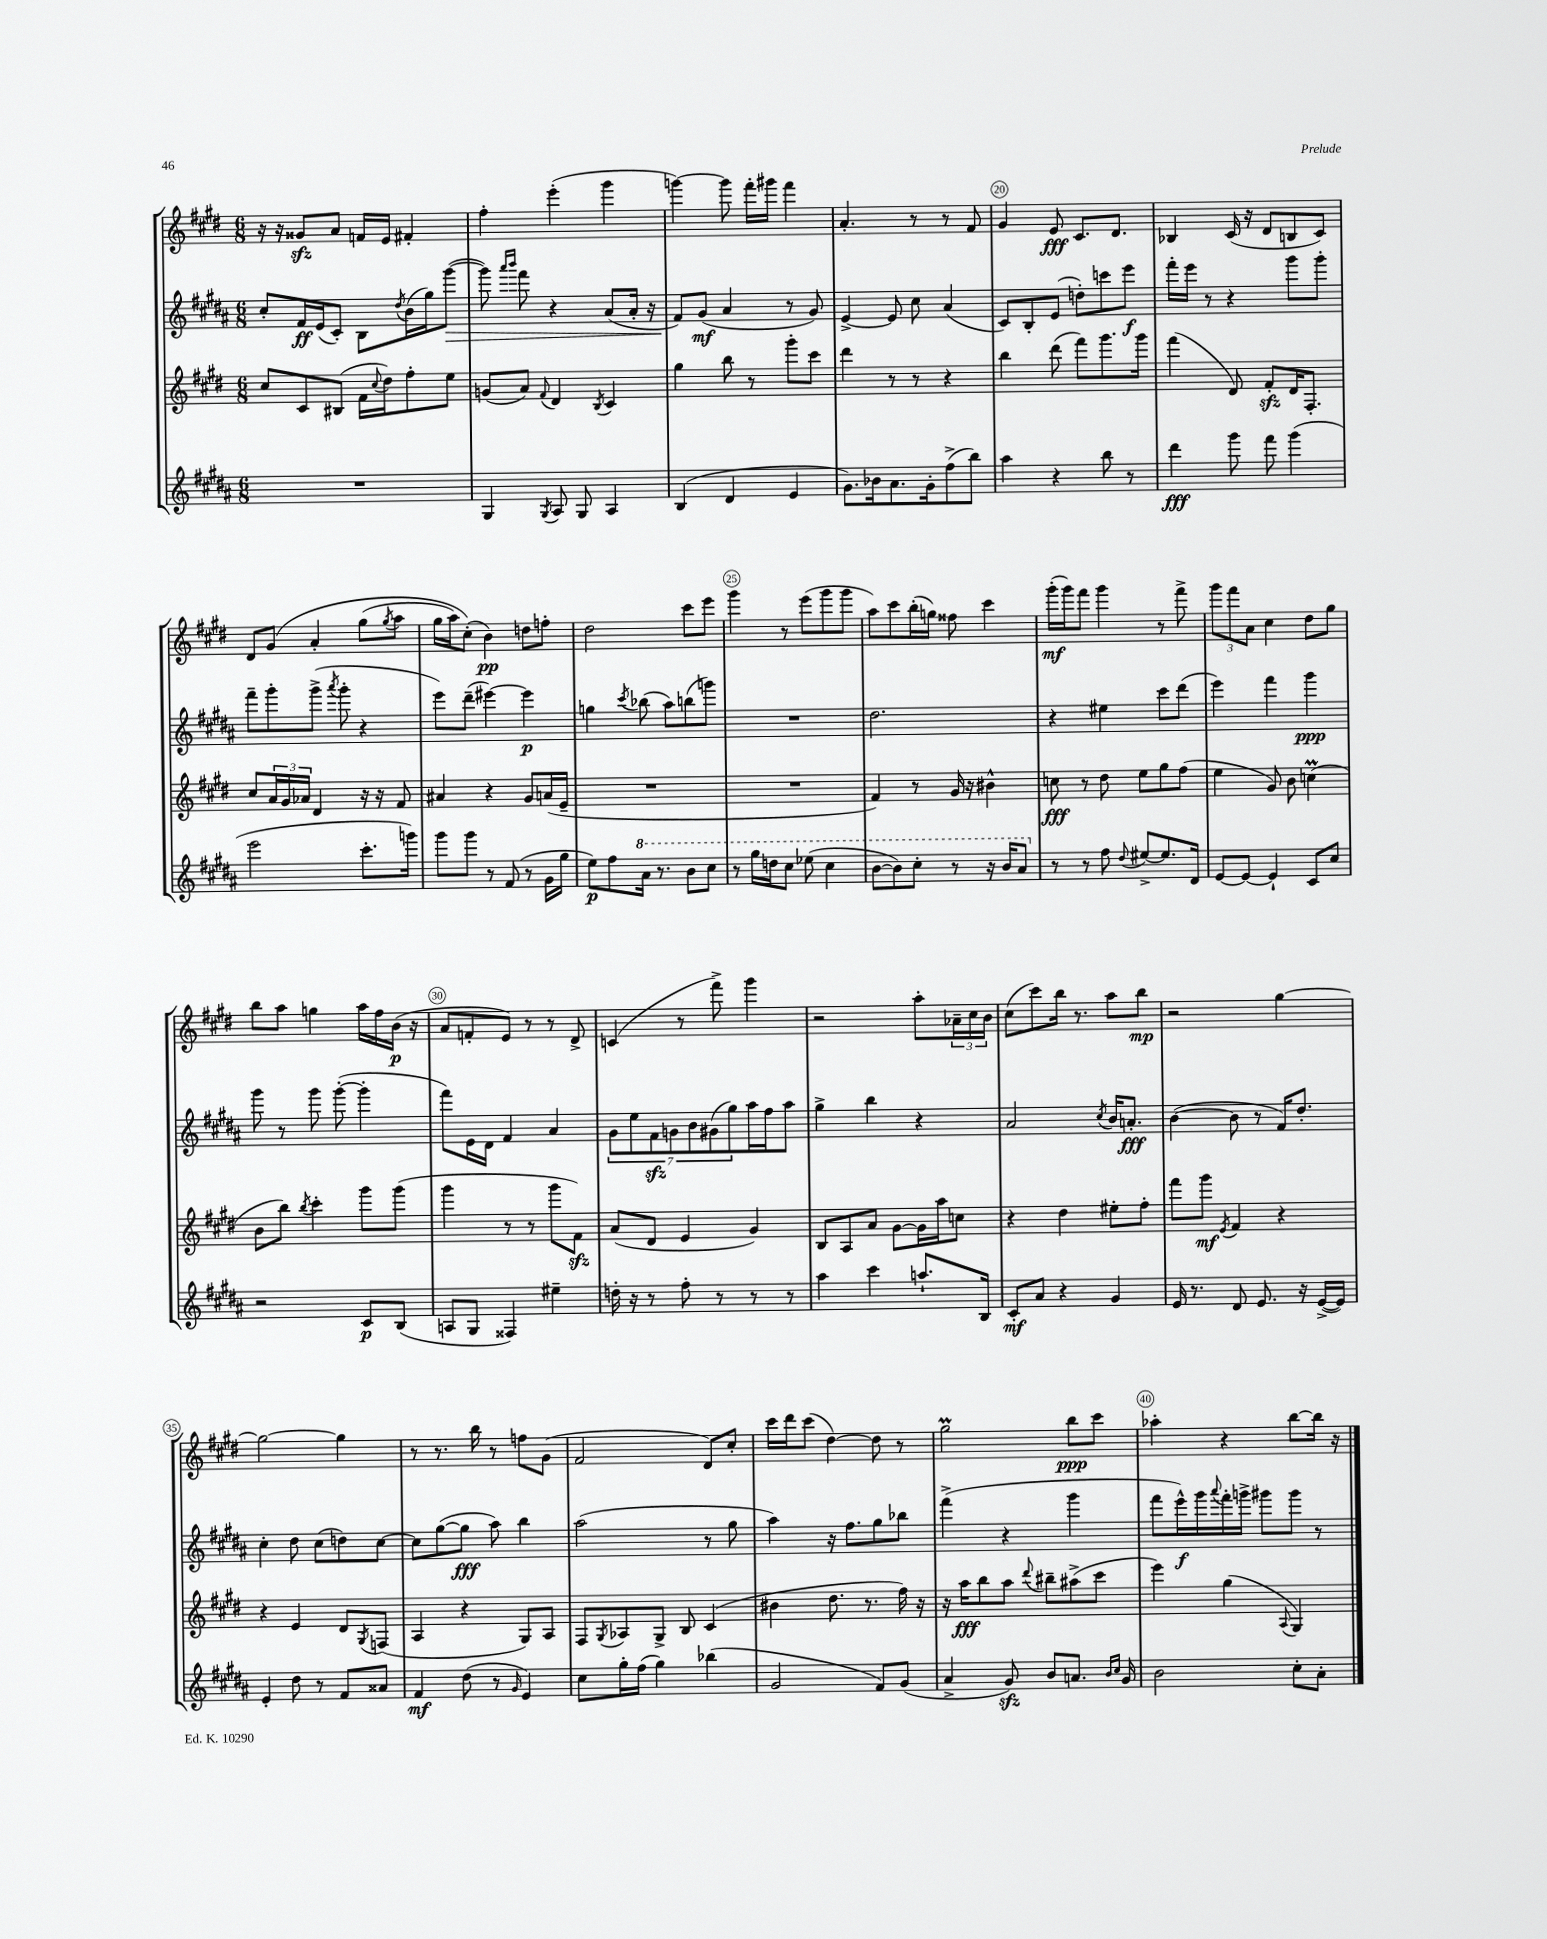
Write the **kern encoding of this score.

**kern	**dynam	**kern	**dynam	**kern	**dynam	**kern	**dynam
*part4	*part4	*part3	*part3	*part2	*part2	*part1	*part1
*staff4	*staff4	*staff3	*staff3	*staff2	*staff2	*staff1	*staff1
*clefG2	*	*clefG2	*	*clefG2	*	*clefG2	*
*k[f#c#g#d#a#]	*	*k[f#c#g#d#]	*	*k[f#c#g#d#a#]	*	*k[f#c#g#d#]	*
*M6/8	*	*M6/8	*	*M6/8	*	*M6/8	*
=16	=16	=16	=16	=16	=16	=16	=16
2.r	.	8cc#/L	.	8cc#'/L	.	16r	.
.	.	.	.	.	.	16r	.
.	.	8c#/	.	16f#/L	ff	8g##Xzz/L	.
.	.	.	.	(16e/J	.	.	.
.	.	(8B#X/J	.	8c#'/J)	.	8a/J	.
.	.	16f#\LL	.	8B\L	.	16fn/LL	.
.	.	8qqcc#/	.	.	.	.	.
.	.	16dd#\J)	.	.	.	16e/JJ	.
.	.	.	.	8qdd#/	.	.	.
.	.	8ff#'\	.	(16b\L	.	4f#X'/	.
.	.	.	.	16gg#\J)	.	.	.
!	!	!	!	!	!LO:HP:b	!	!
.	.	8ee\J	.	([8ggg#\J	>	.	.
=17	=17	=17	=17	=17	=17	=17	=17
4G#/	.	(8gn/L	.	8ggg#\])	.	4ff#'\	.
.	.	.	.	16qqaaa#/LL	.	.	.
.	.	.	.	16qqbbb/JJ	.	.	.
.	.	8a/J)	.	8fff#\	.	.	.
8qG#/	.	8qqf#/	.	.	.	.	.
8A#/	.	4d#/	.	4r	.	(4eee'\	.
8G#/	.	.	.	.	.	.	.
.	.	8qB/	.	.	.	.	.
4A#/	.	4c#/	.	(8a#/L	.	4ggg#\	.
.	.	.	.	16a#'/Jk	.	.	.
.	.	.	.	16r	.	.	.
=18	=18	=18	=18	=18	=18	=18	=18
(4B/	.	4gg#\	.	8f#/L)	.	[4gggn\)	.
.	.	.	.	(8g#/J	] mf	.	.
4d#/	.	8bb\	.	4a#/	.	8ggg\]	.
.	.	8r	.	.	.	16fff#'\LL	.
.	.	.	.	.	.	16ggg#X\JJ	.
4e/	.	8ggg#'\L	.	8r	.	4fff#\	.
.	.	8ccc#\J	.	8g#/)	.	.	.
=19	=19	=19	=19	=19	=19	=19	=19
8.g#\L)	.	4ddd#\	.	[4e^/	.	4.a'/	.
16b-X\k	.	.	.	.	.	.	.
8.a#\	.	8r	.	8e/]	.	.	.
.	.	8r	.	8cc#\	.	8r	.
16g#'\k	.	.	.	.	.	.	.
(8ff#^\	.	4r	.	(4a#/	.	8r	.
8bb\J)	.	.	.	.	.	8f#/	.
=20	=20	=20	=20	=20	=20	=20	=20
4aa#\	.	4bb\	.	8c#/L)	.	4g#/	.
.	.	.	.	8B'/	.	.	.
4r	.	(8ddd#\	.	(8e/J	.	8e/	fff
.	.	8fff#\L)	.	8ddn'\L)	.	8.c#/L	.
8bb\	.	8.ggg#\	.	8cccn\	.	.	.
.	.	.	.	.	.	8.d#/J	.
8r	.	.	.	8eee\J	f	.	.
.	.	16ggg#\Jk	.	.	.	.	.
=21	=21	=21	=21	=21	=21	=21	=21
4ddd#\	fff	(4fff#\	.	16fff#'\LL	.	4B-X/	.
.	.	.	.	16eee\JJ	.	.	.
.	.	.	.	8r	.	.	.
8ggg#\	.	8d#/)	.	4r	.	(16c#/	.
.	.	.	.	.	.	16r	.
8fff#\	.	8f#zz'/L	.	.	.	8d#/L	.
(4ggg#\	.	16d#/K	.	8ggg#\L	.	8Bn/	.
.	.	8.F#'/J	.	.	.	.	.
.	.	.	.	8ggg#'\J	.	8c#/J)	.
!!LO:LB:g=z
=22	=22	=22	=22	=22	=22	=22	=22
2eee\	.	8cc#/L	.	8fff#~\L	.	8d#/L	.
.	.	24a/L	.	8ggg#'\	.	(8g#/J	.
.	.	24g#/	.	.	.	.	.
.	.	24a-X/JJ	.	.	.	.	.
.	.	4d#/	.	(8ggg#^\J	.	4a'/	.
.	.	.	.	8qaaa#/	.	.	.
.	.	.	.	8ggg#'\	.	.	.
8.ccc#'\L	.	16r	.	4r	.	(8gg#\L	.
.	.	16r	.	.	.	.	.
.	.	.	.	.	.	8qgg#/	.
.	.	8f#/	.	.	.	8aa\J	.
16gggn\Jk)	.	.	.	.	.	.	.
=23	=23	=23	=23	=23	=23	=23	=23
8ggg#\L	.	4a#X/	.	8eee\L)	.	16gg#\LL	.
.	.	.	.	.	.	16aa\J)	.
8ggg#\J	.	.	.	(8ddd#~\J	.	(8cc#'\J)	.
8r	.	4r	.	[4eee#X\)	.	4b\)	pp
(8f#/	.	.	.	.	.	.	.
8r	.	8g#/L	.	4eee#\]	p	8ddn\L	.
16g#\LL	.	(16an/L	.	.	.	8ffn'\J	.
16gg#\JJ	.	16e~/JJ	.	.	.	.	.
=24	=24	=24	=24	=24	=24	=24	=24
8ee\L)	p	2.r	.	4ggn\	.	2dd#\	.
8ff#\	.	.	.	.	.	.	.
.	.	.	.	8qccc#/	.	.	.
*8va	*	*	*	*	*	*	*
16aa#\Jk	.	.	.	(8bb-X\	.	.	.
8.r	.	.	.	.	.	.	.
.	.	.	.	8aa#\L)	.	.	.
8bb\L	.	.	.	(8bbn\	.	8ccc#\L	.
8ccc#\J	.	.	.	8gggn\J)	.	8eee\J	.
=25	=25	=25	=25	=25	=25	=25	=25
8r	.	2.r	.	2.r	.	4ggg#\	.
16ggg#\LL	.	.	.	.	.	.	.
16dddn\J	.	.	.	.	.	.	.
8ccc#\J	.	.	.	.	.	8r	.
(8eee-X\	.	.	.	.	.	(8eee\L	.
4ccc#\	.	.	.	.	.	8ggg#\	.
.	.	.	.	.	.	8ggg#\J	.
=26	=26	=26	=26	=26	=26	=26	=26
[8bb\L	.	4f#/)	.	2.dd#\	.	8aa\L)	.
8bb\])	.	.	.	.	.	8ccc#\	.
8ccc#'\J	.	8r	.	.	.	(16bb'\L	.
.	.	.	.	.	.	16ggn\JJ)	.
8r	.	16g#/	.	.	.	8ff##X\	.
.	.	16r	.	.	.	.	.
16r	.	4b#X^^\	.	.	.	4ccc#\	.
16bb/KL	.	.	.	.	.	.	.
8aa#/J	.	.	.	.	.	.	.
=27	=27	=27	=27	=27	=27	=27	=27
*X8va	*	*	*	*	*	*	*
8r	.	8ccn\	fff	4r	.	(16ggg#'\LL	mf
.	.	.	.	.	.	16ggg#\J)	.
8r	.	8r	.	.	.	8fff#\J	.
8ff#\	.	8dd#\	.	4ee#X\	.	4ggg#\	.
8qqdd#/	.	.	.	.	.	.	.
[8ee#X^/L	.	8ee\L	.	.	.	.	.
8.ee#/]	.	8gg#\	.	8ccc#\L	.	8r	.
.	.	(8ff#\J	.	(8ddd#\J	.	8fff#^\	.
16d#/Jk	.	.	.	.	.	.	.
=28	=28	=28	=28	=28	=28	=28	=28
[8e/L	.	4ee\	.	4eee\)	.	12ggg#\L	.
.	.	.	.	.	.	12fff#\	.
8e/J_	.	.	.	.	.	.	.
.	.	.	.	.	.	12a\J	.
4e`/]	.	8g#/)	.	4fff#\	.	4cc#\	.
.	.	8b\	.	.	.	.	.
8c#/L	.	(4ccnM\	.	4ggg#\	ppp	8dd#\L	.
8cc#/J	.	.	.	.	.	8gg#\J	.
!!LO:LB:g=z
=29	=29	=29	=29	=29	=29	=29	=29
2r	.	8b\L	.	8ggg#\	.	8bb\L	.
.	.	8bb\J)	.	8r	.	8aa\J	.
.	.	8qbb/	.	.	.	.	.
.	.	4ccc#'\	.	8ggg#\	.	4ggn\	.
.	.	.	.	([8ggg#'\	.	.	.
8c#/L	p	8ggg#\L	.	4ggg#'\]	.	16aa\LL	.
.	.	.	.	.	.	16ff#\	.
(8B/J	.	(8ggg#\J	.	.	.	(16b\JJ	p
.	.	.	.	.	.	16r	.
=30	=30	=30	=30	=30	=30	=30	=30
8An/L	.	4ggg#\	.	8fff#\L)	.	8a/L	.
8G#/J	.	.	.	16e\L	.	8fn'/	.
.	.	.	.	16d#\JJ	.	.	.
4F##X/)	.	8r	.	4f#/	.	8e/J)	.
.	.	8r	.	.	.	8r	.
4ee#X~\	.	8ggg#\L	.	4a#/	.	8r	.
.	.	8f#zz\J)	.	.	.	8d#^/	.
=31	=31	=31	=31	=31	=31	=31	=31
16ddn'\	.	(8a/L	.	14g#\L	.	(4cn/	.
16r	.	.	.	.	.	.	.
.	.	.	.	14ee\	.	.	.
8r	.	8d#/J	.	.	.	.	.
.	.	.	.	14f#zz\	.	.	.
.	.	.	.	14gn\	.	.	.
8ff#'\	.	4e/	.	.	.	8r	.
.	.	.	.	14b\	.	.	.
.	.	.	.	(14g#X\	.	.	.
8r	.	.	.	.	.	8fff#^\)	.
.	.	.	.	14gg#\)	.	.	.
8r	.	4g#/)	.	16aa#\L	.	4ggg#\	.
.	.	.	.	16ff#\J	.	.	.
8r	.	.	.	8aa#\J	.	.	.
=32	=32	=32	=32	=32	=32	=32	=32
4aa#\	.	8B/L	.	4gg#^\	.	2r	.
.	.	8A/	.	.	.	.	.
4ccc#\	.	8a/J	.	4bb\	.	.	.
.	.	[8g#\L	.	.	.	.	.
8.aan`/L	.	16g#\L]	.	4r	.	8aa'\L	.
.	.	16aa\J	.	.	.	.	.
.	.	8ccn\J	.	.	.	24a-X~\L	.
.	.	.	.	.	.	24cc#\	.
16B/Jk	.	.	.	.	.	.	.
.	.	.	.	.	.	24b\JJ	.
=33	=33	=33	=33	=33	=33	=33	=33
8c#'/L	mf	4r	.	2a#/	.	(8cc#\L	.
8a#/J	.	.	.	.	.	8ccc#\)	.
4r	.	4dd#\	.	.	.	16bb\Jk	.
.	.	.	.	.	.	8.r	.
.	.	.	.	8qcc#/	.	.	.
4g#/	.	8ee#X'\L	.	16b/KL	.	8aa\L	.
.	.	.	.	8.an'/J	fff	.	.
.	.	8ff#'\J	.	.	.	8bb\J	mp
=34	=34	=34	=34	=34	=34	=34	=34
16e/	.	8fff#\L	.	([4b\	.	2r	.
8.r	.	.	.	.	.	.	.
.	.	8ggg#\J	mf	.	.	.	.
.	.	8qe/	.	.	.	.	.
8d#/	.	4f#/	.	8b\]	.	.	.
8.e/	.	.	.	8r	.	.	.
.	.	4r	.	16f#/KL)	.	[4gg#\	.
16r	.	.	.	8.dd#'/J	.	.	.
([16e^/LL	.	.	.	.	.	.	.
16e/JJ])	.	.	.	.	.	.	.
!!LO:LB:g=z
=35	=35	=35	=35	=35	=35	=35	=35
4e'/	.	4r	.	4cc#'\	.	2gg#\_	.
8dd#\	.	4e/	.	8dd#\	.	.	.
8r	.	.	.	(8cc#\L	.	.	.
8f#/L	.	8d#/L	.	8ddn\)	.	4gg#\]	.
.	.	8qG#/	.	.	.	.	.
8a##X/J	.	(8Fn/J	.	[8cc#\J	.	.	.
=36	=36	=36	=36	=36	=36	=36	=36
4f#/	mf	4A/	.	8cc#\L]	.	8r	.
.	.	.	.	([8gg#\	.	8.r	.
(8dd#\	.	4r	.	8gg#\J]	fff	.	.
.	.	.	.	.	.	16bb\	.
8r	.	.	.	8aa#\)	.	8r	.
16qqg#/	.	.	.	.	.	.	.
4e/)	.	8G#/L)	.	4bb\	.	8ffn\L	.
.	.	8A/J	.	.	.	(8g#\J	.
=37	=37	=37	=37	=37	=37	=37	=37
8cc#\L	.	8F#/L	.	(2aa#\	.	2f#/	.
.	.	8qG#/	.	.	.	.	.
16gg#'\L	.	8A-X/	.	.	.	.	.
(16ff#\JJ	.	.	.	.	.	.	.
4gg#\)	.	8G#^/J	.	.	.	.	.
.	.	8B/	.	.	.	.	.
(4bb-X\	.	(4c#/	.	8r	.	8d#/L)	.
.	.	.	.	8gg#\	.	8cc#'/J	.
=38	=38	=38	=38	=38	=38	=38	=38
2g#/	.	4b#X\	.	4aa#\)	.	16ccc#\LL	.
.	.	.	.	.	.	16ddd#\J	.
.	.	.	.	.	.	(8ccc#\J	.
.	.	8.dd#\	.	16r	.	[4dd#\)	.
.	.	.	.	8.ff#\L	.	.	.
.	.	8.r	.	.	.	.	.
8f#/L)	.	.	.	8gg#\	.	8dd#\]	.
(8g#/J	.	16ff#\)	.	8bb-X\J	.	8r	.
.	.	16r	.	.	.	.	.
=39	=39	=39	=39	=39	=39	=39	=39
4a#^/	.	16r	.	(4fff#^\	.	2gg#m\	.
.	.	16aa\KL	fff	.	.	.	.
.	.	8bb\	.	.	.	.	.
8g#zz/)	.	8aa\J	.	4r	.	.	.
.	.	8qqddd#/	.	.	.	.	.
8b/L	.	8bb#X~\L	.	.	.	.	.
8.an/J	.	(8aa#X^\	.	4ggg#\	.	8bb\L	ppp
.	.	8ccc#\J	.	.	.	8ccc#\J	.
16qqb/LL	.	.	.	.	.	.	.
16qqcc#/JJ	.	.	.	.	.	.	.
16g#/	.	.	.	.	.	.	.
=40	=40	=40	=40	=40	=40	=40	=40
2b\	.	4eee\)	.	8fff#\L	.	4aa-X'\	.
.	.	.	.	16eee^^\L)	f	.	.
.	.	.	.	16ggg#\	.	.	.
.	.	.	.	8qqaaa#/	.	.	.
.	.	(4gg#\	.	16fff#'\	.	4r	.
.	.	.	.	16gggn^\JJ	.	.	.
.	.	.	.	8ggg#X\L	.	.	.
.	.	8qqA/	.	.	.	.	.
8cc#'\L	.	4G#/)	.	8ggg#\J	.	[8bb\L	.
8a#'\J	.	.	.	8r	.	16bb\Jk]	.
.	.	.	.	.	.	16r	.
==	==	==	==	==	==	==	==
*-	*-	*-	*-	*-	*-	*-	*-
